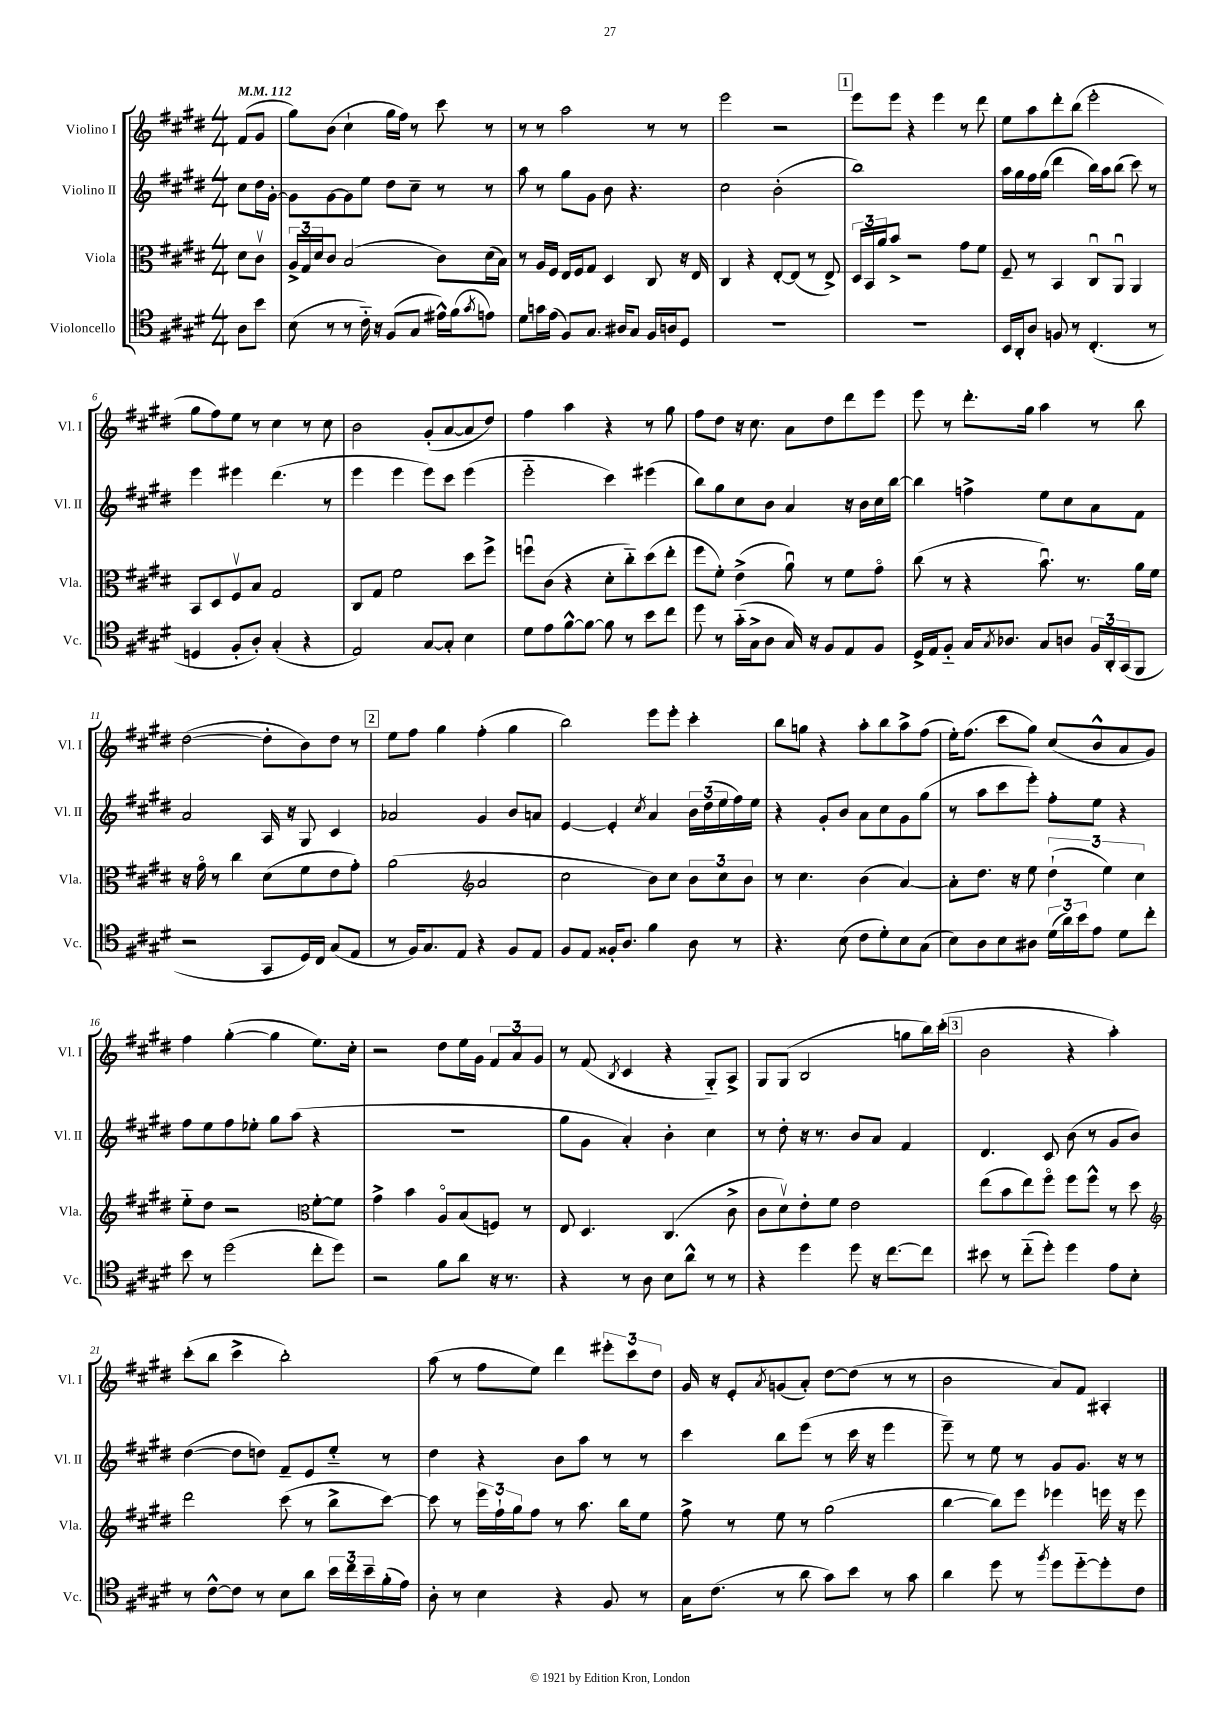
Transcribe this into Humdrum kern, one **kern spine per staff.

**kern	**kern	**kern	**kern
*part4	*part3	*part2	*part1
*staff4	*staff3	*staff2	*staff1
*I"Violoncello	*I"Viola	*I"Violino II	*I"Violino I
*I'Vc.	*I'Vla.	*I'Vl. II	*I'Vl. I
*clefC4	*clefC3	*clefG2	*clefG2
*k[f#c#g#d#]	*k[f#c#g#d#]	*k[f#c#g#d#]	*k[f#c#g#d#]
*M4/4	*M4/4	*M4/4	*M4/4
*MM112	*MM112	*MM112	*MM112
=	=	=	=
8A\L	8d#\L	8cc#\L	(8f#/L
8b\J	8c#v\J	16dd#\L	8g#/J
.	.	[16g#'\JJ	.
=1	=1	=1	=1
(8B\	24A^/LL	8g#\L]	8gg#\L)
.	24G#/	.	.
.	24d#/J	.	.
8r	8c#/J	[8g#\	(8b\J
8r	(2B/	8g#\]	4cc#`\
16c#\)	.	8ee\J	.
16r	.	.	.
(8F#/L	.	8dd#\L	16gg#\LL
.	.	.	16ff#\JJ)
8G#/J	.	8cc#~\J	8r
16e#X^^\LL)	8c#\L)	8r	8ccc#\
(16f#\J	.	.	.
8qg#/	.	.	.
8en\J)	(16d#\L	8r	8r
.	16B\JJ)	.	.
=2	=2	=2	=2
8d#\L	8r	8aa\	8r
16gn\L	16A/LL	8r	8r
(16e\JJ	16F#/JJ	.	.
8F#/L)	16E/LL	8gg#\L	2aa\
.	16F#/J	.	.
8.G#/J	8G#/J	8g#\J	.
.	4D#/	8b\	.
16A#X/KL	.	.	.
8G#/J	.	4.r	.
16F#/LL	8C#/	.	8r
16An/J	.	.	.
8D#/J	16r	.	8r
.	16E/	.	.
=3	=3	=3	=3
1r	4C#/	2cc#\	2eee\
.	4r	.	.
.	[8E'/L	(2b'\	2r
.	(8E/J]	.	.
.	8r	.	.
.	8E^/)	.	.
!!LO:REH:place=s1:t=1
=4	=4	=4	=4
1r	24D#/LL	1bb)	8eee\L
.	24BB/	.	.
.	24a/J	.	.
.	8b^/J	.	8eee\J
.	2r	.	4r
.	.	.	4eee\
.	8g#\L	.	8r
.	8f#\J	.	8ddd#\
=5	=5	=5	=5
16BB/LL	8F#~/	16aa\LL	8ee\L
16AA'/J	.	16gg#\	.
8A/J	8r	16ff#\	8aa\
.	.	(16gg#\JJ	.
8Fn/	4BB/	4ddd#\	8ddd#'\
8r	.	.	(8bb\J
(4.C#'/	8C#u/L	16bb\LL)	2eee'\
.	.	16aa\J	.
.	8AAu/J	(8bb\J	.
.	4AA/	8ccc#\)	.
8r	.	8r	.
!!LO:LB:g=z
=6	=6	=6	=6
4Dn/	8BB/L	4eee\	8gg#\L
.	8D#/	.	8ff#\)
8F#'/L	8F#v/	4eee#X\	8ee\J
8A'/J)	8B/J	.	8r
(4G#'/	2G#/	(4.ddd#\	4cc#\
4r	.	.	8r
.	.	8r	8cc#\
=7	=7	=7	=7
2E/)	8C#/L	4eee\	2b\
.	8G#/J	.	.
.	2f#\	4eee\	.
[8G#/L	.	8eee\L)	(8g#'/L
8G#'/J]	.	8ccc#\J	[8a/
4B\	8dd#\L	(4eee\	8a/]
.	8ff#^\J	.	8dd#/J)
=8	=8	=8	=8
8d#\L	8ffnu\L	2eee\	4ff#\
8e\	(8c#\J	.	.
[8f#^^\	4r	.	4aa\
8f#\J_	.	.	.
8f#\]	8d#'\L	4ccc#\)	4r
8r	8cc#\)	.	.
8b\L	(8dd#\	(4eee#X\	8r
8cc#\J	8ee'\J	.	8gg#\
=9	=9	=9	=9
8dd#\	8ff#\L	8bb\L)	8ff#\L
8r	8f#'\J)	8gg#\	8dd#\J
(16g#\LL	(4e^\	8cc#\	16r
16G#^\J	.	.	8.cc#\
8A\J	.	8b\J	.
16G#/)	8au\)	4a/	8a\L
16r	.	.	.
8F#/L	8r	.	8dd#\
8E/	8f#\L	16r	8ddd#\
.	.	16b\LL	.
8F#/J	8g#\J	16cc#\	8eee\J
.	.	[16bb\JJ	.
=10	=10	=10	=10
16D#^/LL	(8cc#\	4bb\]	8eee\
16E/J	.	.	.
8F#/J	8r	.	8r
16G#/KL	4r	4ffn^\	8.ddd#'\L
8qG#/	.	.	.
8.A-X/J	.	.	.
.	.	.	16gg#\Jk
8G#/L	8.bu\)	8ee\L	4aa\
8An/J	.	8cc#\	.
.	8.r	.	.
24F#/LL	.	8a\	8r
24AA'/	.	.	.
(24GG#/J	.	.	.
8FF#/J	16a\LL	8f#\J	8bb\
.	16f#\JJ	.	.
!!LO:LB:g=z
=11	=11	=11	=11
2r	16r	2a/	([2dd#\
.	16g#\	.	.
.	8r	.	.
.	4cc#\	.	.
8GG#/L	(8d#\L	16A/	8dd#'\L]
.	.	16r	.
16D#/L)	8f#\	8G#/	8b\)
16C#/JJ	.	.	.
(8G#/L	8e\	4c#/	8dd#\J
8E/J	8g#'\J)	.	8r
!!LO:REH:place=s1:t=2
=12	=12	=12	=12
8r	(2a\	2a-X/	8ee\L
16F#/KL)	.	.	8ff#\J
8.G#/	.	.	.
.	.	.	4gg#\
8E/J	.	.	.
*	*clefG2	*	*
4r	2a/	4g#/	(4ff#'\
8F#/L	.	8b/L	4gg#\
8E/J	.	8an/J	.
=13	=13	=13	=13
8F#/L	2cc#\	[4e/	2bb\)
8E/J	.	.	.
16F##X'/KL	.	4e'/]	.
8.A/J	.	.	.
.	.	8qcc#/	.
4f#\	8b\L)	4a/	8eee\L
.	8cc#\J	.	8eee'\J
8A\	12b\L	24b\LL	4ccc#'\
.	.	(24dd#\	.
.	12cc#\	24ee\	.
8r	.	16ff#\)	.
.	12b\J	.	.
.	.	16ee\JJ	.
=14	=14	=14	=14
4.r	8r	4r	8bb\L
.	4.cc#\	.	8ggn\J
.	.	8g#'/L	4r
(8B\	.	8b/J	.
8c#\L	(4b\	8a\L	8aa'\L
8d#'\)	.	8cc#\	8bb\
8B\	[4a/)	8g#\	8aa^\
(8G#\J	.	(8gg#\J	(8ff#\J
=15	=15	=15	=15
8B\L)	8a'\L]	8r	16ee'\KL)
.	.	.	(8.ff#\J
8A\	8.dd#\J	8aa\L	.
8B\	.	8ccc#\	8ccc#\L
.	16r	.	.
8A#X\J	8ee\	8eee'\J)	8gg#\J)
(24d#\LL	(6dd#`\	8ff#'\L	(8cc#/L
24a\)	.	.	.
24b\J	.	.	.
8e\J	.	8ee\J	8b^^/
.	6ee\)	.	.
8d#\L	.	4r	8a/
.	6cc#\	.	.
8cc#'\J	.	.	8g#/J)
!!LO:LB:g=z
=16	=16	=16	=16
8b\	8ee\L	8ff#\L	4ff#\
8r	8dd#\J	8ee\	.
(2dd#\	2r	8ff#\	([4gg#'\
.	.	8ee-X'\J	.
.	.	8gg#\L	4gg#\]
.	.	(8aa\J	.
*	*clefC3	*	*
8cc#'\L	[8f#'\L	4r	8.ee\L)
8dd#\J)	8f#\J]	.	.
.	.	.	16cc#'\Jk
=17	=17	=17	=17
2r	4g#^\	1r	2r
.	4b\	.	.
8f#\L	8A/L	.	8dd#\L
8a\J	(8B/	.	16ee\L
.	.	.	16g#\JJ
16r	8Fn/J)	.	12f#/L
8.r	.	.	.
.	.	.	12a/
.	8r	.	.
.	.	.	12g#/J
=18	=18	=18	=18
4r	8E/	8gg#\L	8r
.	4.D#/	8g#\J	(8f#/
.	.	.	8qB/
8r	.	4a'/)	4c#/
8A\	.	.	.
8B\L	(4.C#/	4b'\	4r
8a^^\J	.	.	.
8r	.	4cc#\	8G#/L)
8r	8c#^\	.	8A^/J
=19	=19	=19	=19
4r	8c#\L	8r	8G#/L
.	8d#v\)	8dd#'\	(8G#/J
4dd#\	8e'\	16r	2B/
.	.	8.r	.
.	8f#\J	.	.
8dd#\	2e\	8b/L	.
16r	.	8a/J	.
[8.cc#\L	.	.	.
.	.	4f#/	8ggn\L
8cc#\J]	.	.	16bb\L)
.	.	.	(16ccc#'\JJ
!!LO:REH:place=s1:t=3
=20	=20	=20	=20
8b#X\	(8ee\L	4.d#/	2b\
8r	8b\	.	.
(8cc#\L	8ee\)	.	.
8dd#'\J)	8ff#\J	8c#/	.
4dd#\	8ff#\L	(8b\	4r
.	8ff#^^\J	8r	.
8e\L	8r	8g#/L	4aa'\)
8B'\J	8dd#\	8b/J)	.
!!LO:LB:g=z
=21	=21	=21	=21
*	*clefG2	*	*
8r	2ddd#\	([4dd#\	(8ccc#'\L
[8c#^^\L	.	.	8bb\J
8c#\J]	.	8dd#\L]	4ccc#^\
8r	.	8ddn\J)	.
8B\L	(8ccc#\	8f#~/L	2bb'\)
8a\J	8r	8e/	.
24b\LL	8bb^\L	8ee/J	.
24cc#\	.	.	.
24b~\	.	.	.
(16f#'\	[8ccc#\J)	8r	.
16e\JJ)	.	.	.
=22	=22	=22	=22
8A'\	8ccc#\]	4dd#\	(8aa\
8r	8r	.	8r
4B\	24eee\LL	4r	8ff#\L
.	24ff#`\	.	.
.	24gg#\J	.	.
.	8ff#\J	.	8ee\J)
4r	8r	8b\L	4ddd#\
.	8.aa\	8aa\J	.
8F#/	.	8r	12eee#X'\L
.	16bb\KL	.	.
.	.	.	12ccc#\
8r	8ee\J	8r	.
.	.	.	12dd#\J
=23	=23	=23	=23
16G#\KL	8ff#^\	4ccc#\	16g#/
(8.c#\J	.	.	16r
.	8r	.	8e'/L
.	.	.	8qa/
8r	8ee\	8bb\L	(8gn/
8a\	8r	(8eee\J	8a'/J)
8g#\L)	(2gg#\	8r	[8dd#\L
8b\J	.	16ccc#\	(8dd#\J]
.	.	16r	.
8r	.	4eee\	8r
8g#\	.	.	8r
=24	=24	=24	=24
4a\	[4bb\	8eee~\)	2b\
.	.	8r	.
8dd#\	8bb\L])	8ee\	.
8r	8eee\J	8r	.
8qff#/	.	.	.
8dd#\L	4eee-X\	8g#/L	8a/L)
[8dd#\	.	8.g#/J	8f#/J
8dd#'\]	16eeen\	.	4A#X'/
.	16r	16r	.
8c#\J	8eee\	8r	.
==	==	==	==
*-	*-	*-	*-
